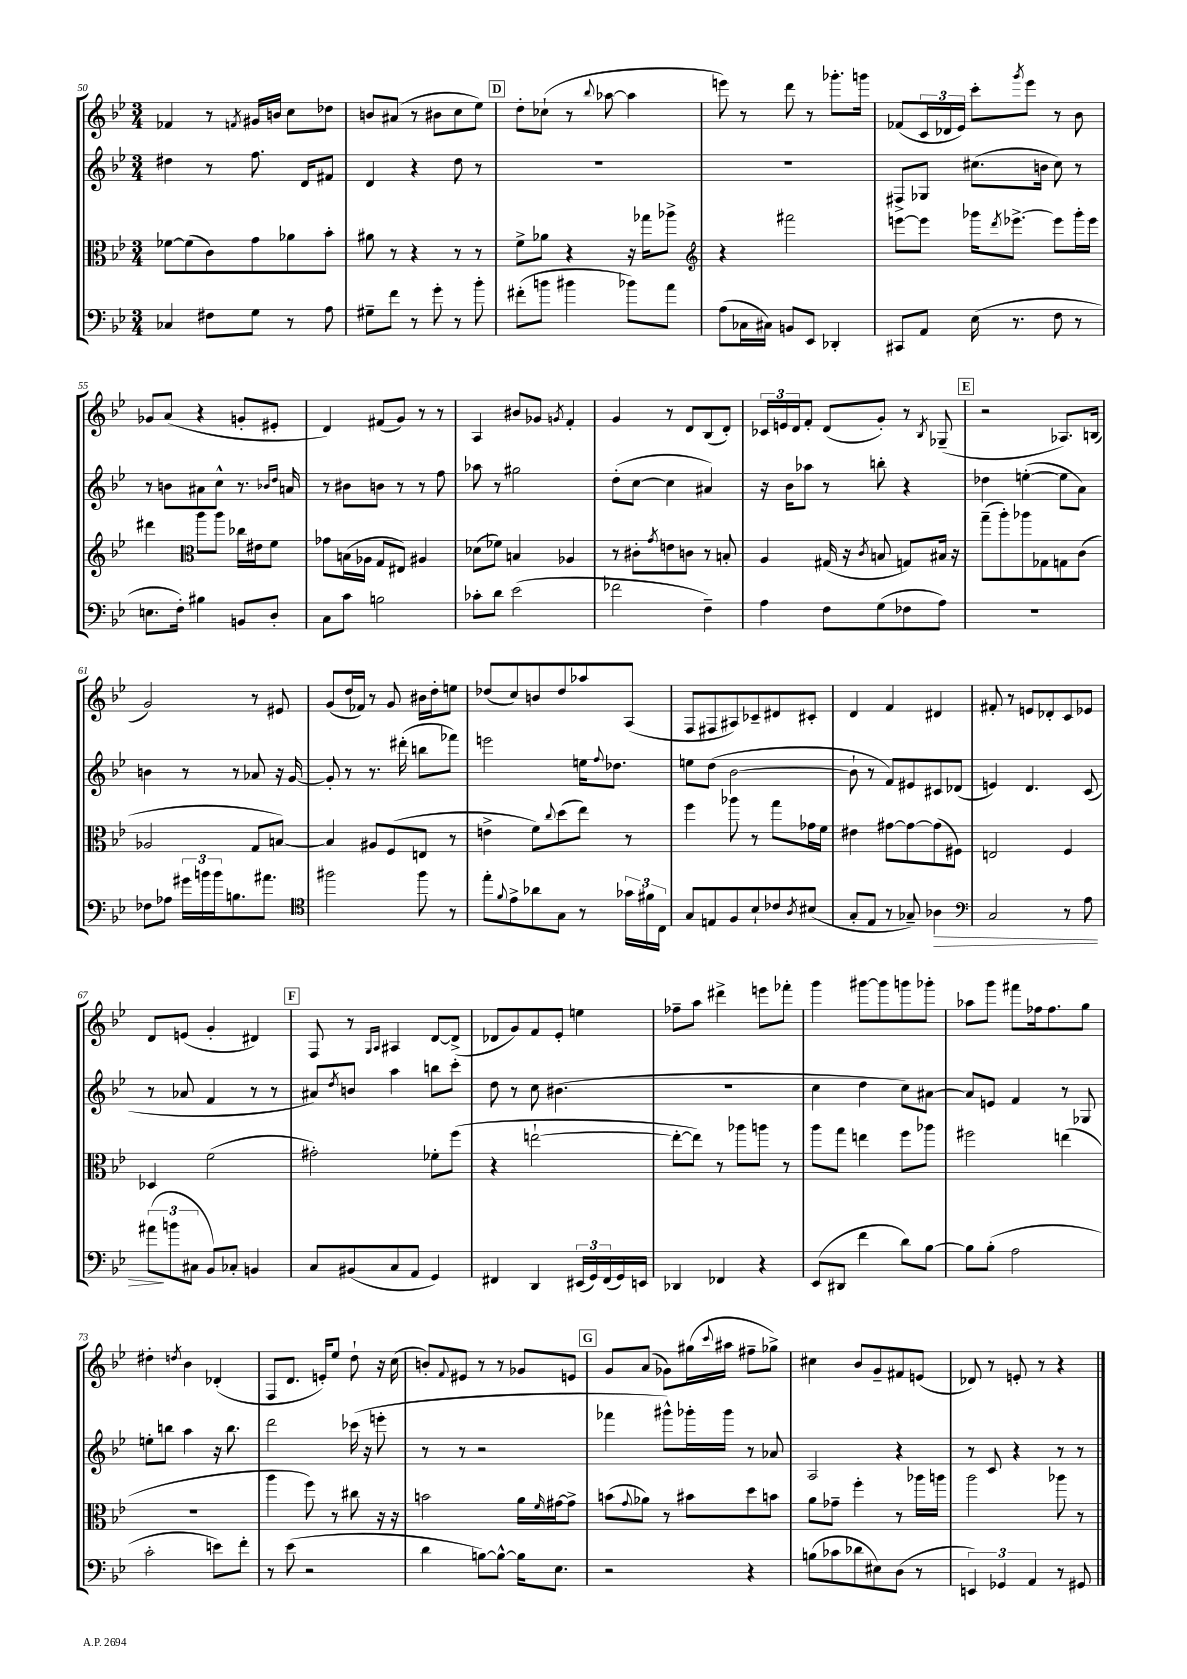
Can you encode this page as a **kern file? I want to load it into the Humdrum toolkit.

**kern	**dynam	**kern	**kern	**kern
*part4	*part4	*part3	*part2	*part1
*staff4	*staff4	*staff3	*staff2	*staff1
*clefF4	*	*clefC3	*clefG2	*clefG2
*k[b-e-]	*	*k[b-e-]	*k[b-e-]	*k[b-e-]
*M3/4	*	*M3/4	*M3/4	*M3/4
=50	=50	=50	=50	=50
4C-X/	.	[8f-X\L	4dd#X\	4f-X/
.	.	(8f-\]	.	.
8F#X\L	.	8c\)	8r	8r
.	.	.	.	8qfn/
8G\J	.	8g\	8.ff\	16g#X/LL
.	.	.	.	16bn/JJ
8r	.	8a-X\	.	8cc\L
.	.	.	16d/KL	.
8A\	.	8b-'\J	8f#X/J	8dd-X\J
=51	=51	=51	=51	=51
8G#X~\L	.	8a#X\	4d/	8bn/L
8f\J	.	8r	.	(8a#X/J
8r	.	4r	4r	8r
8g'\	.	.	.	8b#X\L
8r	.	8r	8dd\	8cc\
8b-'\	.	8r	8r	8ee-\J)
!!LO:REH:place=s1:t=D
=52	=52	=52	=52	=52
(8f#X'\L	.	8f^\L	2.r	8dd'\L
8bn\J	.	8a-X\J	.	(8cc-X`\J
4b#X\	.	4r	.	8r
.	.	.	.	8qqbb-/
.	.	.	.	[8aa-X\
8b-X\L)	.	16r	.	4aa-\]
.	.	16gg-X\KL	.	.
8a\J	.	8aa-X^\J	.	.
=53	=53	=53	=53	=53
*	*	*clefG2	*	*
(8A\L	.	4r	2.r	8eeen\)
16C-X\L	.	.	.	8r
16C#X\JJ)	.	.	.	.
8BBn/L	.	2fff#X\	.	8ddd\
8EE-/J	.	.	.	8r
4DD-X'/	.	.	.	8.ggg-X'\L
.	.	.	.	16gggn\Jk
=54	=54	=54	=54	=54
8CC#X/L	.	[8eeen\L	8F#X^/L	(8f-X/L
8AA/J	.	8eee\J]	8G-X/J	24c/L
.	.	.	.	24d-X/
.	.	.	.	24e-/JJ)
(16E-\	.	16ggg-X\KL	(8.cc#X\L	8ccc'\L
.	.	8qddd/	.	.
8.r	.	[8.eee-X^\J	.	.
.	.	.	.	8qggg/
.	.	.	.	8eee-\J
.	.	.	16bn\Jk	.
8F\	.	8eee-\L]	8cc#\)	8r
8r	.	16ggg-'\L	8r	8b-\
.	.	16eee-\JJ	.	.
!!LO:LB:g=z
=55	=55	=55	=55	=55
8.En\L	.	4ddd#X\	8r	8g-X/L
.	.	.	8bn\L	(8a/J
16F'\Jk)	.	.	.	.
*	*	*clefC3	*	*
4B#X\	.	8aa\L	8a#X\	4r
.	.	8aa\J	8cc^^\J	.
8BBn/L	.	16cc-X\LL	8.r	8gn'/L
.	.	16e#X\J	.	.
8D'/J	.	8f\J	.	8e#X'/J
.	.	.	16qqb-X/LL	.
.	.	.	16qqdd/JJ	.
.	.	.	16an/	.
=56	=56	=56	=56	=56
8C\L	.	8g-X\L	8r	4d/)
8c\J	.	(16Bn\L	8b#X\L	.
.	.	16A-X\JJ	.	.
2Bn\	.	8G/L	8bn\J	(8f#X/L
.	.	8E#X/J)	8r	8g/J)
.	.	4A#X/	8r	8r
.	.	.	8ff\	8r
=57	=57	=57	=57	=57
8c-X'\L	.	(8d-X\L	8aa-X\	4A/
8d\J	.	8f-X\J)	8r	.
(2e-\	.	4Bn/	2gg#X\	8b#X/L
.	.	.	.	8g-X/J
.	.	.	.	8qgn/
.	.	4A-X/	.	4f'/
=58	=58	=58	=58	=58
2f-X\	.	8r	(8dd'\L	4g/
.	.	8c#X'\L	[8cc\J	.
.	.	8qg/	.	.
.	.	8en\	4cc\]	8r
.	.	8cn\J	.	8d/L
4F~\)	.	8r	4a#X/)	(8B-/
.	.	8Bn'/	.	8d'/J)
=59	=59	=59	=59	=59
4A\	.	4A/	16r	24c-X/LL
.	.	.	.	24en/
.	.	.	16b-\KL	.
.	.	.	.	24d/J
.	.	.	8aa-X\J	8f'/J
8F\L	.	(16G#X/	8r	(8d/L
.	.	16r	.	.
.	.	8qc/	.	.
(8G\	.	8Bn/	8bbn'\	8g'/J)
8F-X\	.	8Gn/L)	4r	8r
.	.	.	.	8qB-/
8A\J)	.	16B#X/Jk	.	(8G-X~/
.	.	16r	.	.
!!LO:REH:place=s1:t=E
=60	=60	=60	=60	=60
2.r	.	(8gg~\L	4dd-X\	2r
.	.	8aa'\)	.	.
.	.	8aa-X\	([4een'\	.
.	.	8G-X\	.	.
.	.	8Gn\	8ee\L]	8.A-X/L)
.	.	(8c\J	8a\J)	.
.	.	.	.	(16Bn/Jk
!!LO:LB:g=z
=61	=61	=61	=61	=61
8F-X\L	.	2A-X/	4bn\	2g/)
8A-X\J	.	.	.	.
24g#X\LL	.	.	8r	.
24bn\	.	.	.	.
24b\J	.	.	.	.
8.Bn\	.	.	8r	.
.	.	8G/L	8a-X/	8r
8.a#X\J	.	.	.	.
.	.	[8Bn/J)	16r	8e#X/
.	.	.	[16g/	.
=62	=62	=62	=62	=62
*clefC4	*	*	*	*
2ff#X\	.	4B/]	8g'/]	(8g/L
.	.	.	8r	16dd/L
.	.	.	.	16f-X/JJ)
.	.	8A#X/L	8.r	8r
.	.	(8F/	.	8g/
.	.	.	(16ddd#X'\	.
8ff#\	.	8En/J	8bbn\L	16b#X\LL
.	.	.	.	16dd'\J
8r	.	8r	8fff-X\J)	8een\J
=63	=63	=63	=63	=63
8ee-'\L	.	4en^\	2eeen\	(8dd-X/L
8qqf/	.	.	.	.
8e-^\	.	.	.	8cc/)
8a-X\	.	8f\L)	.	8bn/
.	.	8qqcc/	.	.
8G\J	.	(8dd\	.	8dd-/
8r	.	8ee-\J)	16een\KL	8aa-X/
.	.	.	8qqff/	.
.	.	.	8.dd-X\J	.
24g-X\LL	.	8r	.	(8A/J
24f#X\	.	.	.	.
24C\JJ	.	.	.	.
=64	=64	=64	=64	=64
8G/L	.	4ff\	8een\L	8F/L
8En/	.	.	(8dd\J	8F#X/
8F/	.	8aa-X\	[2b-\	8A#X/)
8B-`/	.	8r	.	8c-X~/
8c-X/	.	8gg\L	.	8d#X/
8qA/	.	.	.	.
(8B#X/J	.	16g-X\L	.	8c#X'/J
.	.	16f\JJ	.	.
=65	=65	=65	=65	=65
8G'/L	.	4e#X\	8b-`\]	4d/
8E-/J	.	.	8r	.
8r	.	[8g#X\L	8f/L)	4f/
8G-X~/)	.	8g#\_	8e#X/	.
!	!LO:HP:b	!	!	!
4A-X\	>	(8g#\]	8c#X/	4d#X/
.	.	8F#X\J)	(8d-X/J	.
=66	=66	=66	=66	=66
*clefF4	*	*	*	*
2C/	.	2En/	4en/)	8f#X'/
.	.	.	.	8r
.	.	.	4.d/	8en/L
.	.	.	.	8d-X'/
8r	.	4F/	.	8c/
8A\	.	.	(8c/	8e-X/J
!!LO:LB:g=z
=67	=67	=67	=67	=67
(12a#X\L	.	4D-X/	8r	8d/L
12bn\	]	.	.	.
.	.	.	8a-X/	(8en/J
12C#X\J	.	.	.	.
8BB-/L)	.	(2f\	4f/	4g'/
8C-X'/J	.	.	.	.
4BBn/	.	.	8r	4d#X/)
.	.	.	8r	.
!!LO:REH:place=s1:t=F
=68	=68	=68	=68	=68
8C/L	.	2g#X'\)	8a#X/L)	8F/
.	.	.	8qdd/	.
(8BB#X/	.	.	8bn/J	8r
.	.	.	.	16qqG/LL
.	.	.	.	16qqA/JJ
8C/	.	.	4aa\	4A#X/
8AA/J	.	.	.	.
4GG/)	.	8f-X'\L	8bbn\L	[8d/L
.	.	(8ff\J	8ccc'\J	(8d^/J]
=69	=69	=69	=69	=69
4FF#X/	.	4r	8dd\	8d-X/L
.	.	.	8r	8g/)
4DD/	.	[2een`\	8cc\	8f/
.	.	.	(4.b#X\	8e-'/J
(24EE#X/LL	.	.	.	4een\
24GG/)	.	.	.	.
(24FF#/	.	.	.	.
16GG/)	.	.	.	.
16EEn/JJ	.	.	.	.
=70	=70	=70	=70	=70
4DD-X/	.	8ee'\L_	2.r	8ff-X~\L
.	.	8ee\J])	.	8aa\J
4FF-X/	.	8r	.	4ddd#X^\
.	.	8aa-X\L	.	.
4r	.	8aan\J	.	8eeen\L
.	.	8r	.	8fff-X'\J
=71	=71	=71	=71	=71
(8EE-/L	.	8aa\L	4cc\	4ggg\
8DD#X/J	.	8gg\J	.	.
4f\	.	4een\	4dd\	[8ggg#X\L
.	.	.	.	8ggg#\]
8d\L)	.	8ff\L	8cc\L)	8gggn\
[8B-\J	.	8aa-X\J	[8a#X\J	8ggg-X'\J
=72	=72	=72	=72	=72
8B-\L]	.	2ff#X\	8a#/L]	8aa-X\L
(8B-'\J	.	.	8en/J	8ggg\J
2A\	.	.	4f/	8fff#X\L
.	.	.	.	16ff-X\k
.	.	.	.	8.ff-\
.	.	(4een\	8r	.
.	.	.	8G-X/	8gg\J
!!LO:LB:g=z
=73	=73	=73	=73	=73
2c'\	.	2.r	8een'\L	4dd#X'\
.	.	.	8bbn\J	.
.	.	.	.	8qddn/
.	.	.	4aa\	4b-\
8en\L)	.	.	16r	(4d-X'/
.	.	.	8.bb\	.
8f'\J	.	.	.	.
=74	=74	=74	=74	=74
8r	.	4aa\	2ddd\	8F/L
(8e-\	.	.	.	8.d/J
2r	.	8ff\)	.	.
.	.	.	.	16en'/KL)
.	.	8r	.	8ee-/J
.	.	8cc#X\	(16ccc-X\	8dd`\
.	.	.	16r	.
.	.	16r	8eeen'\	16r
.	.	16r	.	(16cc\
=75	=75	=75	=75	=75
4d\	.	2bn\	8r	8bn'/L)
.	.	.	.	8qqf/
.	.	.	8r	8e#X/J
[8Bn\L)	.	.	2r	8r
8B^^\J_	.	.	.	8r
16B\KL]	.	16a\LL	.	8g-X/L
.	.	16qqf/	.	.
8.E-\J	.	[16g#X\J	.	.
.	.	8g#^\J]	.	8en/J
!!LO:REH:place=s1:t=G
=76	=76	=76	=76	=76
2r	.	(8bn\L	4fff-X\	8g/L
.	.	8qqg/	.	.
.	.	8a-X\J)	.	(8a/J
.	.	8r	8ggg#X^^\L)	8g-X\L)
.	.	8b#X\L	16ggg-X'\L	(16gg#X\L
.	.	.	.	8qqccc/
.	.	.	16ggg-\JJ	16aa#X\JJ
4r	.	8dd\	8r	8ff#X~\L
.	.	8bn\J	8a-X/	8gg-X^\J)
=77	=77	=77	=77	=77
(8Bn\L	.	8a\L	2A/	4cc#X\
8c-X\	.	8g-X~\J	.	.
8d-X\	.	4ff'\	.	8b-/L
8E#X\)	.	.	.	8g~/
(8D\J	.	8r	4r	8f#X/
8r	.	16aa-X\LL	.	(8en/J
.	.	16aan\JJ	.	.
=78	=78	=78	=78	=78
6EEn/)	.	2aa\	8r	8d-X/)
.	.	.	8c/	8r
6GG-X/	.	.	.	.
.	.	.	4r	8en'/
6AA/	.	.	.	.
.	.	.	.	8r
8r	.	8aa-X\	8r	4r
8GG#X/	.	8r	8r	.
==	==	==	==	==
*-	*-	*-	*-	*-
